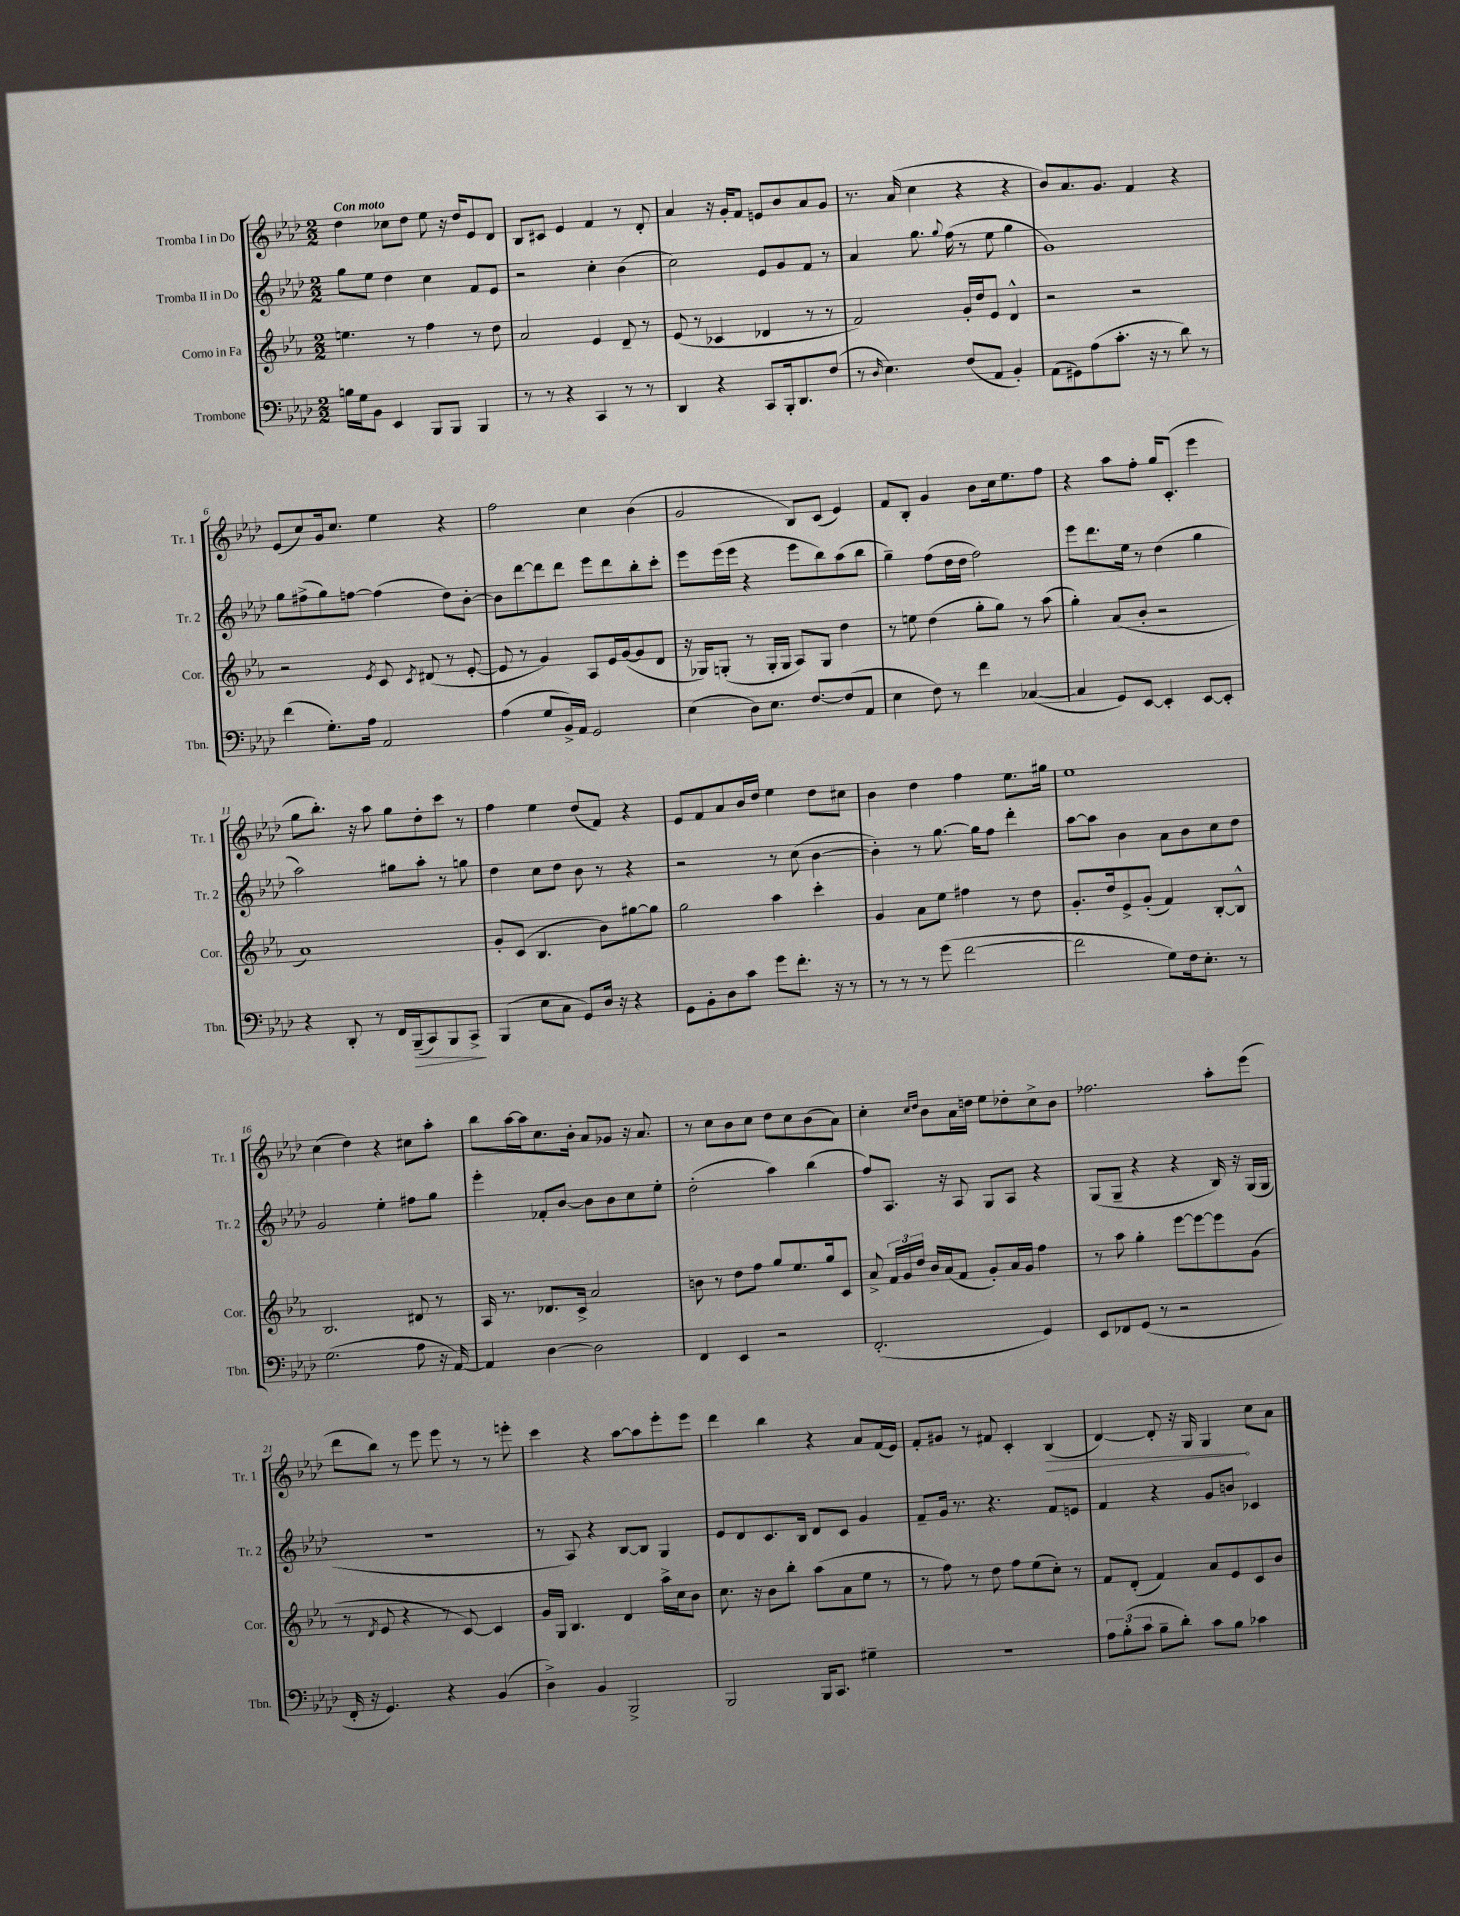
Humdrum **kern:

**kern	**dynam	**kern	**kern	**kern	**dynam
*part4	*part4	*part3	*part2	*part1	*part1
*staff4	*staff4	*staff3	*staff2	*staff1	*staff1
*I"Trombone	*	*I"Corno in Fa	*I"Tromba II in Do	*I"Tromba I in Do	*
*I'Tbn.	*	*I'Cor.	*I'Tr. 2	*I'Tr. 1	*
*clefF4	*	*clefG2	*clefG2	*clefG2	*
*k[b-e-a-d-]	*	*k[b-e-a-]	*k[b-e-a-d-]	*k[b-e-a-d-]	*
*M2/2	*	*M2/2	*M2/2	*M2/2	*
=1	=1	=1	=1	=1	=1
!	!	!	!	!LO:TX:a:B:t=Con moto	!
16Bn\LL	.	4.een\	8gg\L	4dd-\	.
16G\J	.	.	.	.	.
8BB-\J	.	.	8ee-\J	.	.
4EE-/	.	.	4dd-\	8cc-X\L	.
.	.	8r	.	8dd-\J	.
8BBB-/L	.	4ff\	4cc\	8ee-\	.
8BBB-/J	.	.	.	16r	.
.	.	.	.	16dd-/KL	.
4BBB-/	.	8r	8f/L	8e-/	.
.	.	8dd\	8e-/J	8d-/J	.
=2	=2	=2	=2	=2	=2
8r	.	2a-/	2r	8B-/L	.
8r	.	.	.	8c#X/J	.
4r	.	.	.	4e-/	.
4CC/	.	4e-/	4cc'\	4f/	.
8r	.	8d~/	(4b-\	8r	.
8r	.	8r	.	8d-'/	.
=3	=3	=3	=3	=3	=3
4DD-/	.	(8e-/	2cc\)	4a-/	.
.	.	8r	.	.	.
4r	.	4c-X/	.	16r	.
.	.	.	.	16g'/KL	.
.	.	.	.	8f/J	.
8CC/L	.	4d-X/	8e-/L	8en/L	.
16BBB-'/k	.	.	8g/	8b-/	.
8.DD-/	.	.	.	.	.
.	.	8r	8f/J	8a-/	.
(8F/J	.	8r	8r	8g/J	.
=4	=4	=4	=4	=4	=4
8r	.	2f/)	4a-/	8.r	.
16qqD-/	.	.	.	.	.
4.E-\)	.	.	.	.	.
.	.	.	.	(16a-/	.
.	.	.	8.gg\	4cc\	.
.	.	.	8qqgg/	.	.
.	.	.	(16ff\	.	.
(8F/L	.	16g'/LL	8r	4r	.
.	.	16dd/J	.	.	.
8AA-/J	.	8e-/J	8ee-\	.	.
4BB-'/)	.	4d^^/	4gg\	4r	.
=5	=5	=5	=5	=5	=5
(8AA-\L	.	2r	1g)	8b-/L)	.
8GG#X\)	.	.	.	8.a-/	.
(8A-\	.	.	.	.	.
.	.	.	.	8.g/J	.
8.c'\J	.	.	.	.	.
.	.	2r	.	4f/	.
16r	.	.	.	.	.
8r	.	.	.	.	.
8d-\)	.	.	.	4r	.
8r	.	.	.	.	.
!!LO:LB:g=z
=6	=6	=6	=6	=6	=6
(4f\	.	2r	8gg\L	(8e-/L	.
.	.	.	(8ff#X^\	8cc/)	.
8.G'\L)	.	.	8gg\)	16g/k	.
.	.	.	.	8.cc/J	.
.	.	.	[8ffn\J	.	.
16A-\Jk	.	.	.	.	.
.	.	8qe-/	.	.	.
2AA-/	.	8c/	(4ff\]	4ee-\	.
.	.	8qc/	.	.	.
.	.	(8d#X/	.	.	.
.	.	8r	8dd-\L)	4r	.
.	.	[8e-'/	[8b-'\J	.	.
=7	=7	=7	=7	=7	=7
(4A-\	.	8e-/]	8b-\L]	2ff\	.
.	.	8r	[8ddd-\	.	.
8G/L	.	4g/)	8ddd-\]	.	.
16BB-^/L)	.	.	8ddd-\J	.	.
16AA-/JJ	.	.	.	.	.
2GG/	.	8A-/L	8eee-\L	4cc\	.
.	.	16e-/L	8ddd-\	.	.
.	.	([16g/J	.	.	.
.	.	8g/]	8bb-'\	(4b-\	.
.	.	8d/J	8ccc'\J	.	.
=8	=8	=8	=8	=8	=8
(4E-\	.	16r	8eee-\L	2g/	.
.	.	16G-X/KL)	.	.	.
.	.	(8Gn'/J	(16eee-\L	.	.
.	.	.	16eee-\JJ	.	.
8D-\L)	.	8r	4r	.	.
8.E-\J	.	16G'/LL	.	.	.
.	.	16G/JJ	.	.	.
.	.	8A-/L)	8eee-\L	8B-/L)	.
[8.F/L	.	.	.	.	.
.	.	8G/J	8bb-\)	(8c/J	.
(8F/]	.	4dd\	(8aa-\	4e-/)	.
8AA-/J	.	.	8bb-\J	.	.
=9	=9	=9	=9	=9	=9
4E-\	.	8r	4gg~\)	8f/L	.
.	.	8een\	.	8B-'/J	.
8F\)	.	(4dd\	(8ff\L	4g/	.
8r	.	.	16dd-\L	.	.
.	.	.	16dd-\JJ	.	.
4f\	.	8gg'\L	2ff\)	8b-\L	.
.	.	8gg\J)	.	16cc\k	.
.	.	.	.	8.ee-\	.
([4C-X/	.	8r	.	.	.
.	.	(8aa-\	.	8ff\J	.
=10	=10	=10	=10	=10	=10
4C-/]	.	4gg'\)	8eee-\L	4r	.
.	.	.	8.ddd-\	.	.
8GG/L)	.	(8a-/L	.	8aa-\L	.
.	.	.	16ee-\Jk	.	.
[8EE-/J	.	8b-'/J	8r	8ff'\J	.
4EE-'/]	.	2r	(4dd-\	16gg/KL	.
.	.	.	.	(8.c'/J	.
[8EE-/L	.	.	4gg\	4eee-\	.
8EE-'/J]	.	.	.	.	.
!!LO:LB:g=z
=11	=11	=11	=11	=11	=11
4r	.	1a-)	2aa-\)	8gg\L	.
.	.	.	.	8.bb-'\J)	.
8DD-'/	.	.	.	.	.
.	.	.	.	16r	.
8r	.	.	.	8aa-\	.
16FF/LL	.	.	8gg#X\L	8gg\L	.
!	!LO:HP:b	!	!	!	!
(16BBB-~/J	>	.	.	.	.
8CC/)	.	.	8aa-'\J	8dd-'\	.
8BBB-/	.	.	8r	8ccc\J	.
8CC^/J	.	.	8ggn\	8r	.
.	]	.	.	.	.
=12	=12	=12	=12	=12	=12
(4BBB-/	.	8g'/L	4dd-\	4ff\	.
.	.	(8c/J	.	.	.
8E-\L	.	4.B-/	8cc\L	4ee-\	.
8C\J	.	.	8dd-\J	.	.
8GG/L)	.	.	8b-\	(8dd-/L	.
16D-/Jk	.	8b-\L)	8r	8f/J)	.
16r	.	.	.	.	.
4r	.	[8gg#X\	4r	4r	.
.	.	8gg#\J]	.	.	.
=13	=13	=13	=13	=13	=13
8GG\L	.	2gg\	2r	8e-/L	.
8BB-'\	.	.	.	8f/	.
8D-\	.	.	.	8a-/	.
8c\J	.	.	.	16b-/L	.
.	.	.	.	16dd-/JJ	.
8g\L	.	4aa-\	8r	4ee-\	.
8.f'\J	.	.	(8cc\	.	.
.	.	4ccc'\	[4b-\	8dd-\L	.
16r	.	.	.	.	.
8r	.	.	.	8cc#X\J	.
=14	=14	=14	=14	=14	=14
8r	.	4g/	4b-'\])	4b-\	.
8r	.	.	.	.	.
8r	.	8a-\L	8r	4dd-\	.
(8g\	.	8ee-\J	[8.gg\	.	.
[2f\	.	4ff#X\	.	4ff\	.
.	.	.	16gg\KL]	.	.
.	.	.	8ff\J	.	.
.	.	8r	4ddd-'\	8.ee-\L	.
.	.	8dd\	.	.	.
.	.	.	.	16gg#X\Jk	.
=15	=15	=15	=15	=15	=15
2f\]	.	8.g'/L	[8aa-\L	1ee-	.
.	.	.	8aa-\J]	.	.
.	.	16dd/k	.	.	.
.	.	8e-^/	4b-\	.	.
.	.	(8g'/J	.	.	.
8G\L)	.	4f/)	8a-\L	.	.
16F\k	.	.	8b-\	.	.
8.E-'\J	.	.	.	.	.
.	.	[8B-'/L	8cc\	.	.
8r	.	8B-^^/J]	8dd-\J	.	.
!!LO:LB:g=z
=16	=16	=16	=16	=16	=16
(2.G\	.	2.B-/	2g/	(4cc\	.
.	.	.	.	4dd-\)	.
.	.	.	4ee-'\	4r	.
8A-\	.	8d#X/	8ff#X\L	8cc#X\L	.
16r	.	8r	8gg\J	8aa-'\J	.
[16AA-/)	.	.	.	.	.
=17	=17	=17	=17	=17	=17
4AA-/]	.	16A-/	4eee-'\	8bb-\L	.
.	.	8.r	.	.	.
.	.	.	.	[16aa-\L	.
.	.	.	.	16aa-\J]	.
[4D-\	.	8.d-X/L	8f-X'/L	8.cc\	.
.	.	.	[8b-/J	.	.
.	.	16c^/Jk	.	16b-'\Jk	.
2D-\]	.	2a-/	8b-\L]	8a-/L	.
.	.	.	8b-\	8g-X/J	.
.	.	.	8cc\	16r	.
.	.	.	.	8.a-/	.
.	.	.	8ee-'\J	.	.
=18	=18	=18	=18	=18	=18
4FF/	.	8bn\	(2dd-'\	8r	.
.	.	8r	.	8cc\L	.
4EE-/	.	8dd\L	.	8b-\	.
.	.	8ff\J	.	8cc\J	.
2r	.	8gg/L	4aa-\)	8dd-\L	.
.	.	8.ee-/	.	8cc\	.
.	.	.	(4bb-\	(8b-\	.
.	.	16gg/k	.	.	.
.	.	8c/J	.	8a-\J)	.
=19	=19	=19	=19	=19	=19
(2.FF'/	.	8a-^/	8ff/L)	4cc'\	.
.	.	24f/LL	8.A-/J	.	.
.	.	24g/	.	.	.
.	.	24dd/JJ	.	.	.
.	.	.	.	16qqcc/LL	.
.	.	.	.	16qqdd-/JJ	.
.	.	16b-/LL	.	8b-\L	.
.	.	(16a-/J	16r	.	.
.	.	8f/J	8A-/	16a-\L	.
.	.	.	.	16ddn\JJ	.
.	.	8g'/L)	8G/L	8ee-\L	.
.	.	16a-/L	8A-/J	8dd-X'\	.
.	.	16g/JJ	.	.	.
4GG/)	.	4ff\	4r	8cc^\	.
.	.	.	.	8b-\J	.
=20	=20	=20	=20	=20	=20
8EE-/L	.	8r	(8G/L	2.ff-X\	.
8FF-X/	.	8aa-\	8G~/J	.	.
(8GG/J	.	4gg'\	4r	.	.
8r	.	.	.	.	.
2r	.	[8eee-\L	4r	.	.
.	.	8eee-\_	.	.	.
.	.	8eee-\]	16B-/)	8aa-'\L	.
.	.	.	16r	.	.
.	.	(8g\J	(16G/LL	(8eee-\J	.
.	.	.	16G/JJ	.	.
!!LO:LB:g=z
=21	=21	=21	=21	=21	=21
16FF'/	.	8r	1r	8ddd-\L	.
16r	.	.	.	.	.
.	.	8qd/	.	.	.
4.GG/)	.	8e-/	.	8bb-\J)	.
.	.	4r	.	8r	.
.	.	.	.	8eee-\	.
4r	.	8r	.	8eee-\	.
.	.	[8c/)	.	8r	.
(4BB-/	.	4c/]	.	8r	.
.	.	.	.	8eeen'\	.
=22	=22	=22	=22	=22	=22
4D-^\)	.	16g/LL	8r	4ccc\	.
.	.	16G/JJ	.	.	.
.	.	4.B-/	8A-/)	.	.
4BB-/	.	.	4r	4r	.
2BBB-^/	.	4d/	[8B-/L	[8aa-\L	.
.	.	.	8B-/J]	8aa-\]	.
.	.	16aa-^\LL	4G/	8eee-'\	.
.	.	16cc\J	.	.	.
.	.	8b-\J	.	8eee-\J	.
=23	=23	=23	=23	=23	=23
2BBB-/	.	8.cc\	8e-/L	4ddd-\	.
.	.	.	8d-/	.	.
.	.	16r	.	.	.
.	.	8b-\L	8.c/	4bb-\	.
.	.	8bb-'\J	.	.	.
.	.	.	16B-/Jk	.	.
16BBB-/KL	.	(8aa-\L	8d-/L	4r	.
8.CC/J	.	.	.	.	.
.	.	8a-\	8c/J	.	.
4G#X~\	.	8ee-\J	4g/	8a-/L	.
.	.	8r	.	(16f/L	.
.	.	.	.	16e-/JJ)	.
=24	=24	=24	=24	=24	=24
1r	.	8r	8f~/L	8f'/L	.
.	.	8ff\)	16g/Jk	8g#X/J	.
.	.	.	8.r	.	.
.	.	8r	.	8r	.
.	.	8dd\	4.r	8f#X/	.
.	.	8ff\L	.	4c'/	.
.	.	(8ee-\	.	.	.
!	!	!	!	!	!LO:HP:b
.	.	8cc'\J)	8f/L	(4B-/	>
.	.	8r	8en/J	.	.
=25	=25	=25	=25	=25	=25
12A-\L	.	8f/L	4f/	[4d-/)	.
(12B-'\	.	.	.	.	.
.	.	(8d'/J	.	.	.
12c\J	.	.	.	.	.
8B-~\L	.	4f/)	4r	8d-'/]	.
8d-'\J)	.	.	.	16r	.
.	.	.	.	16G/	.
8c\L	.	8a-/L	8g/L	4G/	.
8B-\J	.	8e-/	8bn/J	.	.
4c-X\	.	8c/	4c-X/	8cc\L	]
.	.	8b-/J	.	8a-\J	.
==	==	==	==	==	==
*-	*-	*-	*-	*-	*-
